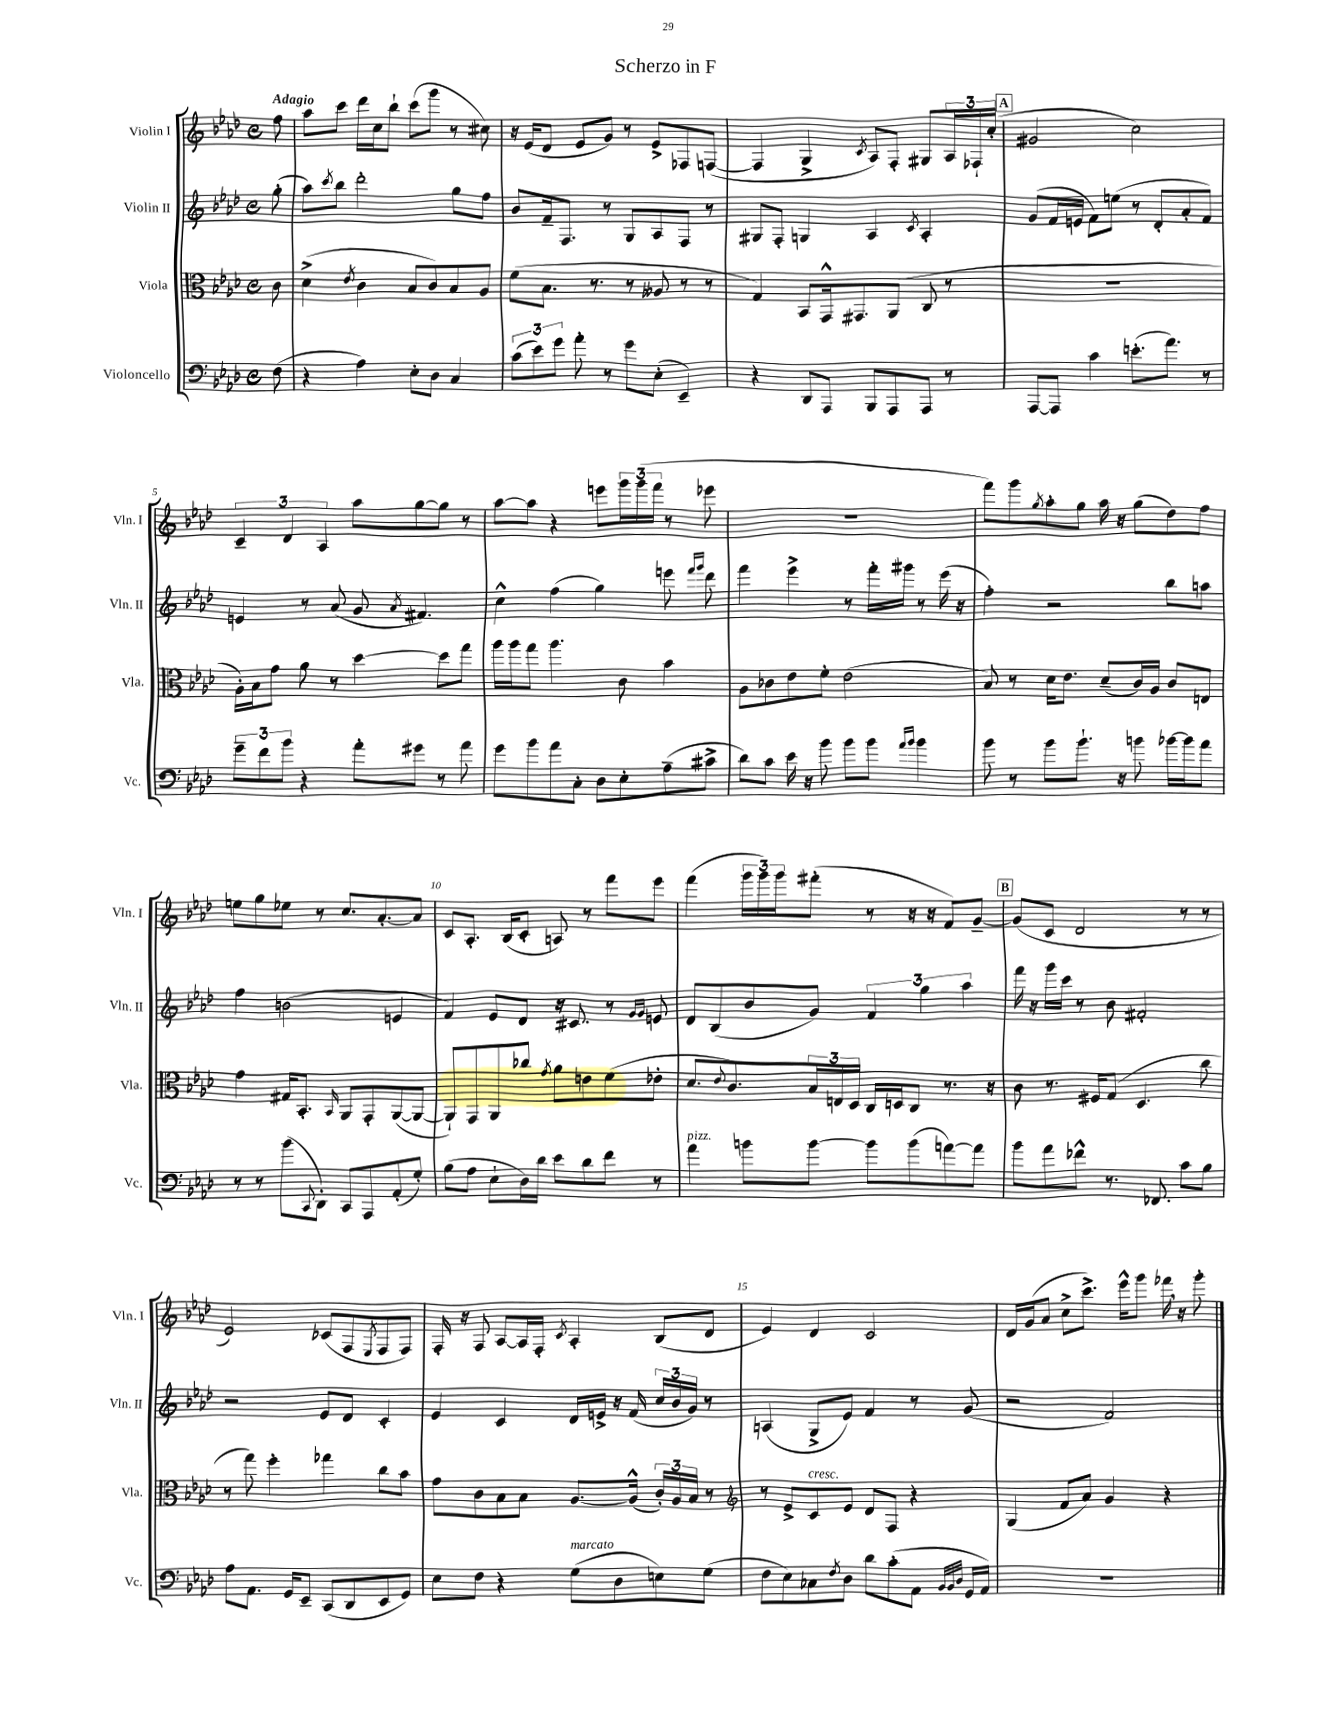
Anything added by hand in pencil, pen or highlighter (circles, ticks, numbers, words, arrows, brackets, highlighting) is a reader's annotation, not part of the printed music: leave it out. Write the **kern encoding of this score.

**kern	**kern	**kern	**kern
*staff4	*staff3	*staff2	*staff1
*clefF4	*clefC3	*clefG2	*clefG2
*k[b-e-a-d-]	*k[b-e-a-d-]	*k[b-e-a-d-]	*k[b-e-a-d-]
*M4/4	*M4/4	*M4/4	*M4/4
*met(c)	*met(c)	*met(c)	*met(c)
(8F	8c	(8gg'	8ff
=	=	=	=
4r	(4d-^	8aa-)	8aa-
.	.	8qccc	.
.	.	8bb-	8ccc
.	8qe-	.	.
4A-)	4c	2ddd-'	16ddd-
.	.	.	16cc
.	.	.	8bb-`
8E-'	8B-	.	(8ccc
8D-	8c)	.	8ggg
4C	8B-	8gg	8r
.	8A-	8ff	8cc#)
=	=	=	=
(12c	(8f	8b-	16r
.	.	.	(16e-
12e-)	.	.	.
.	8.B-	16f~	8d-
12g	.	.	.
.	.	8.F	.
8a-'	.	.	8e-
.	8.r	.	.
8r	.	8r	8g)
8g	8r	8G	8r
(8E-'	8A--	8A-	8e-^
4EE-~)	8r	8F	8F-
.	8r	8r	([8F
=	=	=	=
4r	4G)	8G#	4F]
.	.	8F'	.
8DD-	8BB-	4G	4G^
8AAA-	16GG^^	.	.
.	8.GG#	.	.
.	.	.	8qc
8BBB-	.	4A-	8A-)
8AAA-	(8AA-	.	8F'
.	.	8qc	.
8AAA-	8C	4A-'	8G#
8r	8r	.	24A-
.	.	.	24F-`
.	.	.	(24cc'
=	=	=	=
[8AAA-	1r	(8g	2g#
8AAA-]	.	16f	.
.	.	16e	.
4c	.	8f)	.
.	.	(8ee	.
(8.e'	.	8r	2cc)
.	.	8d-'	.
8.a-)	.	.	.
.	.	8a-'	.
8r	.	8f)	.
=	=	=	=
12g~	16A-')	4e	6c~
.	16B-	.	.
12f	.	.	.
.	8g	.	.
12b-	.	.	6d-
4r	8a-	8r	.
.	.	.	6A-
.	8r	(8a-	.
8a-'	[4dd-	8g	8aa-
.	.	8qa-	.
8g#	.	4.f#)	[8gg
8r	8dd-]	.	8gg]
8a-	8gg	.	8r
=	=	=	=
8g	16aa-	4cc^^	[8aa-
.	16aa-	.	.
8b-	8gg	.	8aa-]
8a-	4.aa-	(4ff	4r
8C'	.	.	.
8D-	.	4gg)	8eee
8E-'	8c	.	24ggg
.	.	.	(24ggg
.	.	.	24fff
(8A-~	4b-	8eee	8r
.	.	16qqfff	.
.	.	16qqggg	.
8c#^	.	8ddd-	8eee-
=	=	=	=
8d-)	8A-	4fff	1r
8c	8c-	.	.
16e-	8e-	4eee-^	.
16r	.	.	.
8b-	8f'	.	.
8b-	(2e-	8r	.
8b-	.	16fff'	.
.	.	16ggg#	.
16qqa-	.	.	.
16qqb-	.	.	.
4b-	.	8r	.
.	.	(16eee-	.
.	.	16r	.
=	=	=	=
8b-	8B-)	4ff')	8fff)
8r	8r	.	8ggg
.	.	.	8qgg
8b-	16d-	2r	8aa-'
.	8.e-	.	.
8.b-`	.	.	8gg
.	(8d-~	.	16aa-
16r	.	.	16r
8b	16c)	.	(8gg
.	16A-	.	.
[16b-	8c	8bb-	8dd-)
16b-]	.	.	.
8a-	8E	8aa	8ff
=	=	=	=
8r	4g	4ff	8ee
8r	.	.	8gg
(8b-	16G#	(2b	8ee-
.	8.BB-'	.	.
8qqCC	.	.	.
8DD-')	.	.	8r
.	16qqBB-	.	.
8CC	8AA-	.	8.cc
8AAA-	8GG'	.	.
.	.	.	[8.a-'
(8AA-'	([8AA-	4e	.
8G')	8AA-_	.	8a-]
=	=	=	=
(8B-	8AA-`])	4f)	8c
8A-	8GG	.	8.A-'
8E-`	8AA-	8e-	.
.	.	.	(16B-
16D-)	8cc-	8d-	8c'
16d-	.	.	.
.	8qg	.	.
8e-	8a-	16r	8A)
.	.	8.c#	.
8d-	8e	.	8r
8f	(8f	8r	8fff
.	.	16qqg	.
.	.	16qqg	.
8r	8e-'	8e	8eee-
=	=	=	=
4a-	8.d-	8d-	(4fff
.	.	(8B-	.
.	8qqe-	.	.
.	8.c)	.	.
8b	.	8b-	24ggg
.	.	.	24ggg)
.	.	.	24ggg
[8b	24B-	8g)	(8fff#'
.	24E	.	.
.	24D-	.	.
8b]	16C	6f	8r
.	16D	.	.
(8b	8C	.	16r
.	.	6gg	.
.	.	.	16r
[8a)	8.r	.	8f)
.	.	6aa-	.
8a]	.	.	[8g~
.	16r	.	.
=	=	=	=
8b-	8c	16fff	(8g]
.	.	16r	.
8a-	8.r	16ggg	8c
.	.	16ccc	.
8f-^^	.	8r	2d-
.	16F#	.	.
8.r	(8G	8b-	.
.	4.D-	2f#'	.
8.FF-	.	.	.
8c	.	.	8r
8B-	8cc	.	8r
=	=	=	=
8A-	8r	2r	2e-)
8.AA-	8gg)	.	.
.	4ff'	.	.
16GG	.	.	.
8EE-~	.	.	.
(8CC	4gg-	8e-	(8c-
8DD-	.	8d-	8F
.	.	.	8qE-
8EE-	8cc	4c'	8F
8GG)	8b-	.	8F)
=	=	=	=
8E-	8g	4e-	16F'
.	.	.	16r
8F	8c	.	8F
4r	8B-	4c	[8A-
.	8B-	.	16A-]
.	.	.	16F'
.	.	.	8qc
(8G	[8.A-	16d-	4A-'
.	.	16e^	.
8D-	.	16r	.
.	(16A-^^]	(16f	.
8E)	24c')	24cc	(8B-
.	24A-	24b-	.
.	24B-	24g)	.
(8G	8r	8r	8d-
=	=	=	=
*	*clefG2	*	*
8F	8r	(4A	4e-)
8E-)	8e-^	.	.
8C-	8c	8G^	4d-
8qF	.	.	.
8D-	8e-	8e-)	.
8d-	8d-	4f	2c
(8c'	8F	.	.
8AA-	4r	8r	.
32qqBB-	.	.	.
32qqBB-	.	.	.
32qqD-	.	.	.
16GG	.	(8g	.
16AA-)	.	.	.
=	=	=	=
1r	(4G	2r	16d-
.	.	.	(16g
.	.	.	8a-
.	8f	.	8cc^
.	8a-)	.	8.ccc^)
.	4g	2f)	.
.	.	.	16eee-^^
.	.	.	8ggg
.	4r	.	16fff-
.	.	.	16r
.	.	.	8ggg'
==	==	==	==
*-	*-	*-	*-
